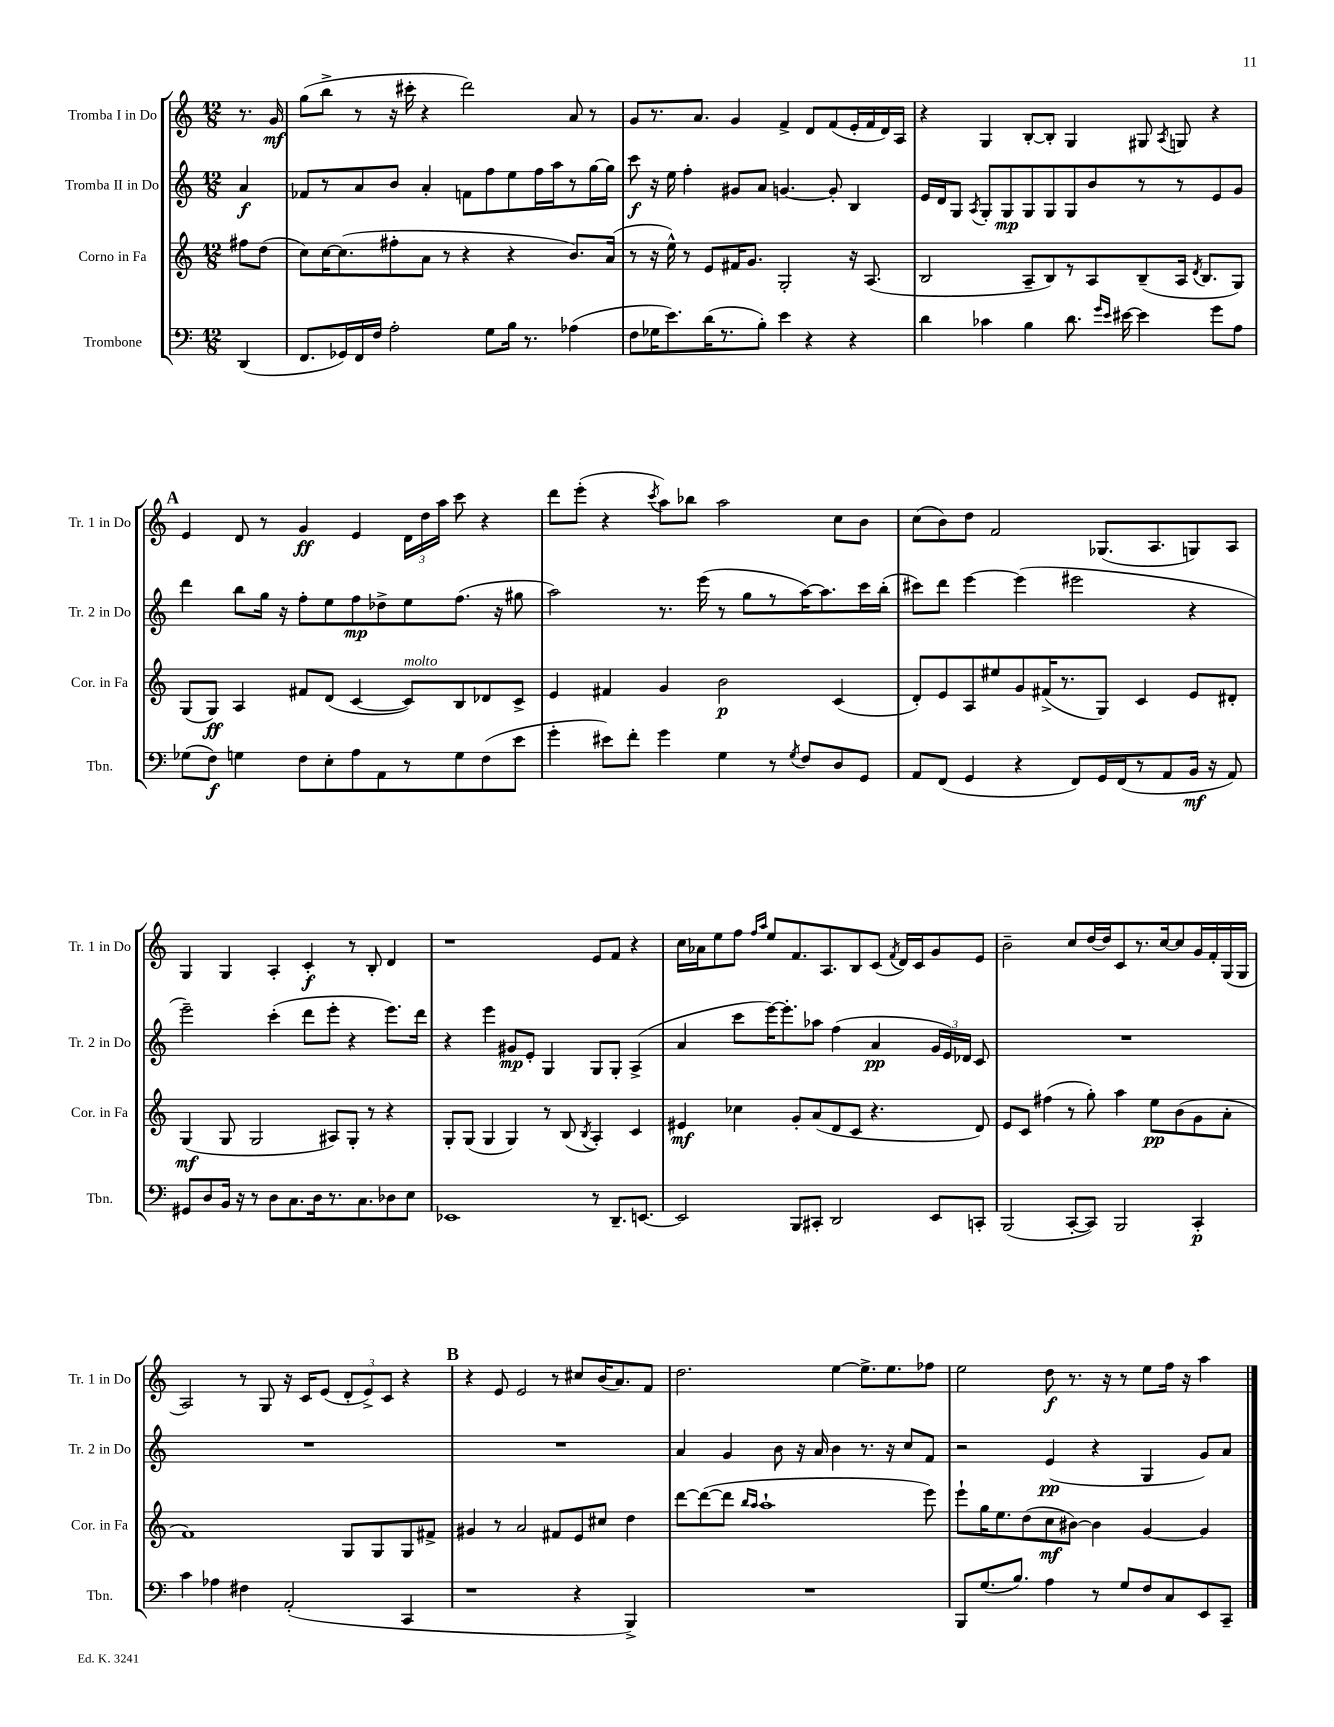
<<
\new StaffGroup <<
\new Staff = "s0" \with { instrumentName = "Tromba I in Do" shortInstrumentName = "Tr. 1 in Do" } {
    \clef treble \key c \major \numericTimeSignature \time 12/8 \partial 4
    \autoBeamOff r8. g'16\mf |
    g''8[( b''8]-> r8 r16 cis'''16-. r4 d'''2) a'8 r8 |
    g'8[ r8. a'8.] g'4 f'4-> d'8[ f'8( e'16-. f'16 d'16) a16] |
    r4 g4 b8[~-. b8]-. g4 gis8 \acciaccatura { a8 } g8 r4 |
    \mark \markup { \bold "A" } e'4 d'8 r8 g'4\ff e'4 \tuplet 3/2 { d'16[ d''16 a''16] } c'''8 r4 |
    d'''8[ e'''8]-.( r4 \acciaccatura { c'''8 } a''8[) bes''8] a''2 c''8[ b'8] |
    c''8[( b'8) d''8] f'2 ges8.[( a8. g8) a8] |
    g4 g4 a4-. c'4-.\f r8 b8-. d'4 |
    r1 e'8[ f'8] r4 |
    c''16[ aes'16 e''8 f''8] \grace { f''16[ a''16] } e''8[ f'8. a8. b8 c'8]( \acciaccatura { f'8 } d'16[) c'16 g'8 e'8] |
    b'2-- c''8[ d''16~ d''16 c'8 r8. c''16~ c''8 g'16 f'16-. g16( g16] |
    a2) r8 g8 r16 c'16[ e'8]( \tuplet 3/2 { d'8[-. e'8->) c'8] } r4 |
    \mark \markup { \bold "B" } r4 e'8 e'2 r8 cis''8[ b'16( a'8.) f'8] |
    d''2. e''4~ e''8.[-> e''8. fes''8] |
    e''2 d''8\f r8. r16 r8 e''8[ f''16] r16 a''4 \bar "|." |
}
\new Staff = "s1" \with { instrumentName = "Tromba II in Do" shortInstrumentName = "Tr. 2 in Do" } {
    \clef treble \key c \major \numericTimeSignature \time 12/8 \partial 4
    \autoBeamOff a'4\f |
    fes'8[ r8 a'8 b'8] a'4-. f'8[ f''8 e''8 f''16 a''16 r8 g''16~ g''16] |
    c'''8\f r16 e''16 f''4-. gis'8[ a'8] g'4.~ g'8-. b4 |
    e'16[ d'16 g8] \acciaccatura { a8 } g8[-. g8\mp g8 g8 g8 b'8 r8 r8 e'8 g'8] |
    \mark \markup { \bold "A" } d'''4 b''8[ g''16] r16 f''8[-. e''8 f''8\mp des''8-> e''8 f''8.]( r16 gis''8 |
    a''2) r8. e'''16( r8 g''8[ r8 a''16~) a''8. c'''16 b''16]-.( |
    cis'''8[) d'''8] e'''4~ e'''4( eis'''2 r4 |
    e'''2--) c'''4-.( d'''8[ e'''8]-. r4 e'''8.[) d'''16] |
    r4 e'''4 gis'8[\mp e'8]-. g4 g8[ g8]-. a4->( |
    a'4 c'''8[ e'''16~) e'''8.-. aes''8] f''4( a'4\pp \tuplet 3/2 { g'16[ e'16) des'16] } c'8 |
    R1. |
    R1. |
    \mark \markup { \bold "B" } R1. |
    a'4 g'4 b'8 r16 a'16 b'4 r8. r16 c''8[ f'8] |
    r2 e'4\pp( r4 g4 g'8[) a'8] \bar "|." |
}
\new Staff = "s2" \with { instrumentName = "Corno in Fa" shortInstrumentName = "Cor. in Fa" } {
    \clef treble \key c \major \numericTimeSignature \time 12/8 \partial 4
    \autoBeamOff fis''8[ d''8]( |
    c''8[) c''16~ c''8.( fis''8-. a'8] r8 r4 r4 b'8.[) a'16]( |
    r8 r16 e''16-^) r8 e'8[ fis'16 g'8.] g2-. r16 a8.( |
    b2 a8[-- b8) r8 a8 b8--( a16] \acciaccatura { d'8 } b8.[ g8]) |
    \mark \markup { \bold "A" } g8[( g8]\ff) a4 fis'8[ d'8]( c'4~ c'8[^\markup { \italic "molto" }) b8 des'8 c'8]-> |
    e'4 fis'4 g'4 b'2\p c'4( |
    d'8[-.) e'8 a8 eis''8 g'8 fis'16->( r8. g8]) c'4 e'8[ dis'8]-. |
    g4\mf( g8 g2 ais8[) g8]-. r8 r4 |
    g8[-. g8]( g4 g4) r8 b8( \acciaccatura { b8 } a4-.) c'4 |
    eis'4\mf ces''4 g'8[-. a'8( d'8 c'8] r4. d'8) |
    e'8[ c'8] fis''4( r8 g''8-.) a''4 e''8[\pp b'8( g'8 a'8]-. |
    f'1) g8[ g8 g8 fis'8]-> |
    \mark \markup { \bold "B" } gis'4 r8 a'2 fis'8[ e'8 cis''8] d''4 |
    d'''8[~ d'''8~( d'''8] \grace { b''16[ a''16] } a''1-! e'''8) |
    e'''8[-! g''16 e''8. d''8( c''8\mf bis'8]~) bis'4 g'4~ g'4 \bar "|." |
}
\new Staff = "s3" \with { instrumentName = "Trombone" shortInstrumentName = "Tbn." } {
    \clef bass \key c \major \numericTimeSignature \time 12/8 \partial 4
    \autoBeamOff d,4( |
    f,8.[ ges,16) f,16 f16] a2-. g8[ b16] r8. aes4( |
    f8[ ges16 e'8.) d'16( r8. b8]-.) e'4 r4 r4 |
    d'4 ces'4 b4 d'8. \grace { g'16[ e'16] } eis'16~ eis'4 g'8[ a8] |
    \mark \markup { \bold "A" } ges8[( f8]\f) g4 f8[ e8-. a8 a,8 r8 g8 f8( e'8] |
    g'4-. eis'8[) f'8]-. g'4 g4 r8 \acciaccatura { g8 } f8[ d8 g,8] |
    a,8[ f,8]( g,4 r4 f,8[) g,16 f,16( r8 a,8 b,16]\mf r16 a,8) |
    gis,8[ d8 b,16] r16 r8 d8[ c8. d16 r8. c8. des8 e8] |
    ees,1 r8 d,8.[-- e,8.]~ |
    e,2 b,,8[ cis,8]-. d,2 e,8[ c,8]-. |
    b,,2( c,8[~-. c,8]) b,,2 c,4-.\p |
    c'4 aes4 fis4 a,2-.( c,4 |
    \mark \markup { \bold "B" } r1 r4 b,,4->) |
    R1. |
    b,,8[ g8.( b8.]) a4 r8 g8[ f8 c8 e,8 c,8]-- \bar "|." |
}
>>
>>
\layout { \context { \Score \remove "Bar_number_engraver" } }
